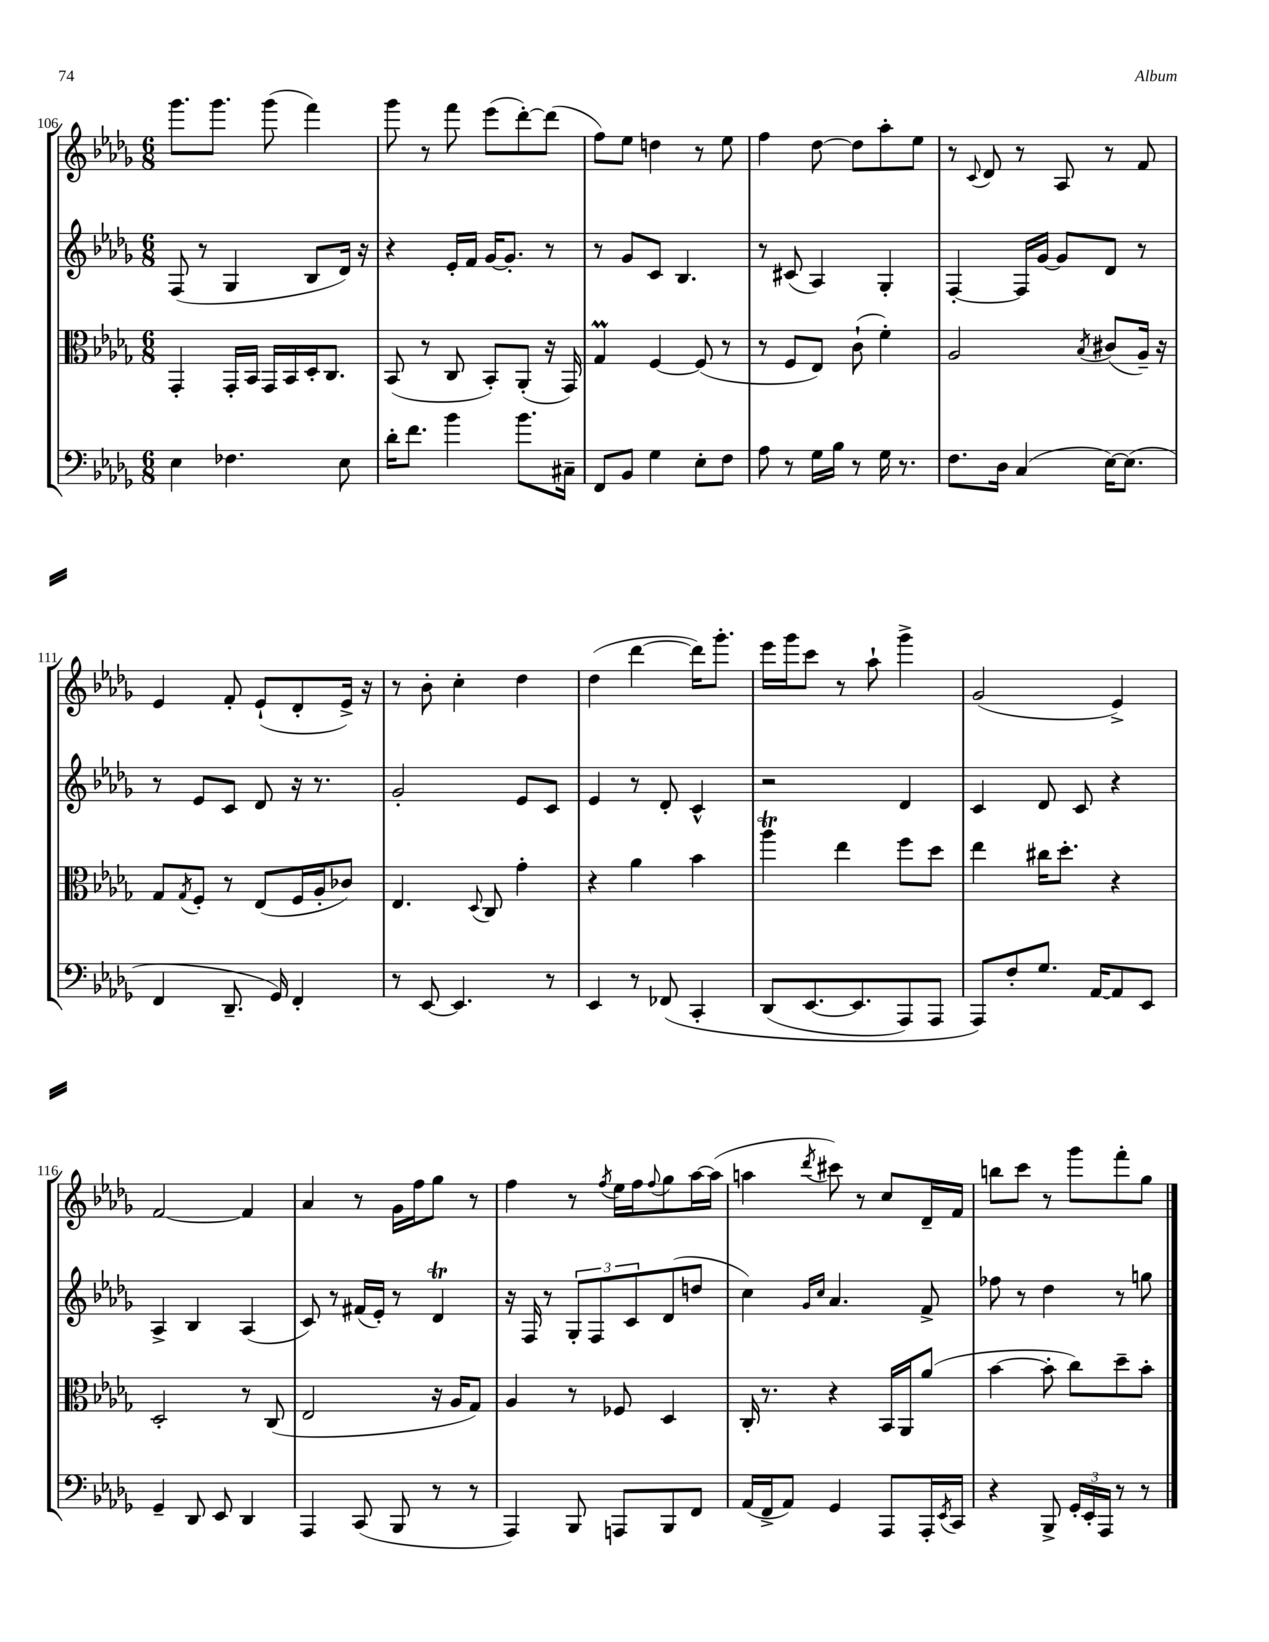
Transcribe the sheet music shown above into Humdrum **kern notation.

**kern	**kern	**kern	**kern
*staff4	*staff3	*staff2	*staff1
*clefF4	*clefC3	*clefG2	*clefG2
*k[b-e-a-d-g-]	*k[b-e-a-d-g-]	*k[b-e-a-d-g-]	*k[b-e-a-d-g-]
*M6/8	*M6/8	*M6/8	*M6/8
4E-\	4GG-'/	(8F/	8.ggg-\L
.	.	8r	.
.	.	.	8.ggg-\J
4.F-\	16GG-'/LL	4G-/	.
.	16BB-/JJ	.	.
.	16GG-/LL	.	(8ggg-\
.	16BB-/	.	.
.	16D-'/J	8B-/L	4fff\)
.	8.C/J	.	.
8E-\	.	16d-/Jk)	.
.	.	16r	.
=	=	=	=
16d-'\LK	(8BB-/	4r	8ggg-\
8.f\J	.	.	.
.	8r	.	8r
4b-\	8C/	16e-'/LL	8fff\
.	.	16f/JJ	.
.	8BB-'/L)	[16g-/LK	(8eee-\L
.	.	8.g-'/]J	.
8.b-\L	(8AA-'/J	.	[8ddd-'\)
.	16r	8r	(8ddd-\]J
16C#~\Jk	16GG-/)	.	.
=	=	=	=
8FF/L	4G-/	8r	8ff\L)
8BB-/J	.	8g-/L	8ee-\J
4G-\	[4F/	8c/J	4dd\
.	.	4.B-/	.
8E-'\L	(8F/]	.	8r
8F\J	8r	.	8ee-\
=	=	=	=
8A-\	8r	8r	4ff\
8r	8F/L	(8c#/	.
16G-\LL	8E-/J)	4A-/)	[8dd-\
16B-\JJ	.	.	.
8r	(8c`\	.	8dd-\]L
16G-\	4f'\)	4G-'/	8aa-'\
8.r	.	.	.
.	.	.	8ee-\J
=	=	=	=
8.F\L	2A-/	[4F'/	8r
.	.	.	8qqc/
.	.	.	8d-/
16D-\Jk	.	.	.
(4C/	.	16F/]LL	8r
.	.	[16g-/JJ	.
.	.	8g-/]L	8A-/
.	8qB-/	.	.
[16E-\LK)	(8c#/L	8d-/J	8r
(8.E-\]J	.	.	.
.	16A-~/Jk)	8r	8f/
.	16r	.	.
=	=	=	=
4FF/	8G-/L	8r	4e-/
.	8qG-/	.	.
.	8F'/J	8e-/L	.
8.DD-~/	8r	8c/J	8f'/
.	(8E-/L	8d-/	(8e-`/L
16GG-/)	.	.	.
4FF'/	16F/L	16r	8d-'/
.	16A-'/J	8.r	.
.	8c-/J)	.	16e-^/Jk)
.	.	.	16r
=	=	=	=
8r	4.E-/	2g-'/	8r
[8EE-/	.	.	8b-'\
4.EE-/]	.	.	4cc'\
.	8qqD-/	.	.
.	8C/	.	.
.	4g-'\	8e-/L	4dd-\
8r	.	8c/J	.
=	=	=	=
4EE-/	4r	4e-/	(4dd-\
8r	4a-\	8r	[4ddd-\
&(8FF-/	.	8d-'/	.
4CC'/	4b-\	4c^^/	16ddd-\]LK)
.	.	.	8.ggg-'\J
=	=	=	=
(8DD-/L	4aa-\	2r	16eee-\LL
.	.	.	16ggg-\J
[8.EE-/	.	.	8ccc\J
.	4ee-\	.	8r
8.EE-/]	.	.	.
.	.	.	8aa-`\
8AAA-/)	8ff\L	4d-/	4ggg-^\
8AAA-/J	8dd-\J	.	.
=	=	=	=
8AAA-/L&)	4ee-\	4c/	(2g-/
8F'/	.	.	.
8.G-/J	16cc#\LK	8d-/	.
.	8.dd-'\J	.	.
.	.	8c/	.
[16AA-/LK	.	.	.
8AA-/]	4r	4r	4e-^/)
8EE-/J	.	.	.
=	=	=	=
4GG-~/	2D-'/	4A-^/	[2f/
8DD-/	.	4B-/	.
8EE-/	.	.	.
4DD-/	8r	(4A-/	4f/]
.	(8C/	.	.
=	=	=	=
4AAA-/	2E-/	8c/)	4a-/
.	.	8r	.
(8CC/	.	(16f#/LL	8r
.	.	16e-'/JJ)	.
8BBB-/	.	8r	16g-\LL
.	.	.	16ff\J
8r	16r	4d-/	8gg-\J
.	16A-/LK	.	.
8r	8G-/J)	.	8r
=	=	=	=
4AAA-/)	4A-/	16r	4ff\
.	.	16F/	.
.	.	8r	.
8BBB-/	8r	12G-'/L	8r
.	.	12F/	.
.	.	.	8qff/
8AAA/L	8F-/	.	16ee-\LL
.	.	12c/	.
.	.	.	16ff\J
.	.	.	8qqff/
8BBB-/	4D-/	(8d-/	8gg-\
8FF/J	.	8dd/J	[16aa-\L
.	.	.	(16aa-\]JJ
=	=	=	=
(16AA-/LL	16C'/	4cc\)	4aa\
16FF^/J	8.r	.	.
8AA-/J)	.	.	.
.	.	16qqg-/LL	.
.	.	16qqcc/JJ	8qddd-/
4GG-/	4r	4.a-/	8ccc#\)
.	.	.	8r
8AAA-/L	16BB-/LL	.	8cc/L
.	16AA-/J	.	.
16AAA-'/L	(8a-/J	8f^/	16d-~/L
8qEE-/	.	.	.
16CC/JJ	.	.	16f/JJ
=	=	=	=
4r	[4b-\	8ff-\	8bb\L
.	.	8r	8ccc\J
8BBB-^/	8b-'\]	4dd-\	8r
24GG-'/LL	8cc\L)	.	8ggg-\L
24EE-'/	.	.	.
24AAA-/JJ	.	.	.
8r	8dd-~\	8r	8fff'\
8r	8b-'\J	8gg\	8gg-\J
==	==	==	==
*-	*-	*-	*-
